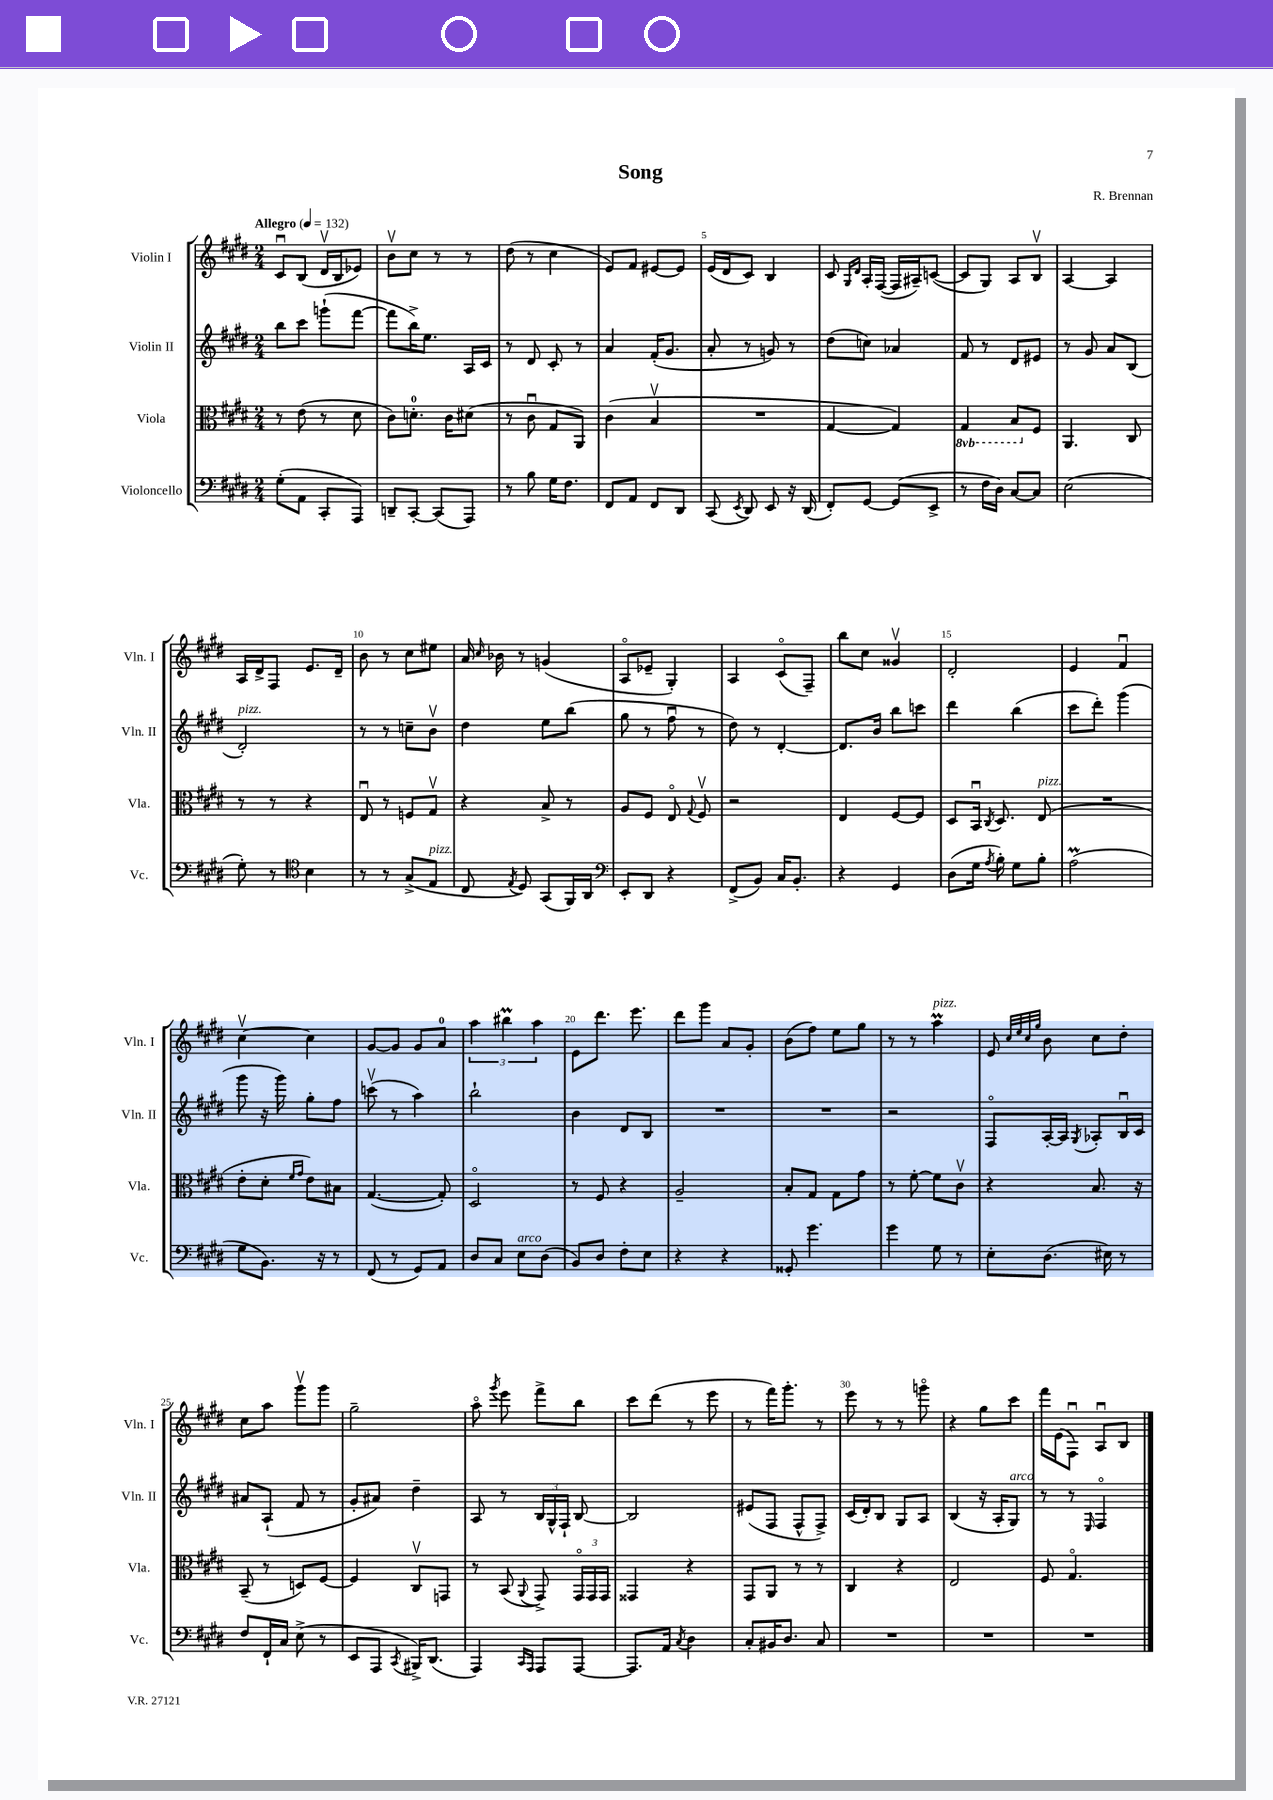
\header { title = "Song" composer = "R. Brennan" }
<<
\new StaffGroup <<
\new Staff = "s0" \with { instrumentName = "Violin I" shortInstrumentName = "Vln. I" } {
    \clef treble \key e \major \numericTimeSignature \time 2/4 \tempo "Allegro" 4 = 132
    \autoBeamOff cis'8[\downbow b8]( dis'16[\upbow b16 ees'8]) |
    b'8[\upbow cis''8] r8 r8 |
    dis''8( r8 cis''4 |
    e'8[) fis'8] eis'8[~ eis'8] |
    e'16[( dis'16 cis'8]) b4 |
    cis'8 \grace { gis16[ dis'16] } a16[-. fis16]~( fis16[ ais16--) c'8]~( |
    c'8[ gis8]) a8[ b8]\upbow |
    a4~ a4 |
    a16[ dis'16-> fis8] e'8.[ dis'16]-- |
    b'8 r8 cis''8[ eis''8] |
    a'16 \grace { cis''16 } bes'16 r8 g'4( |
    a8[\flageolet ees'8]-- gis4-.) |
    a4 cis'8[\flageolet( fis8]--) |
    b''8[ cis''8] gisis'4\upbow |
    dis'2-. |
    e'4 fis'4\downbow |
    cis''4~\upbow cis''4 |
    gis'8[~ gis'8] gis'8[ a'8]-0 |
    \tuplet 3/2 { a''4 bis''4\prall a''4 } |
    e'8[ dis'''8.] e'''8. |
    dis'''8[ gis'''8] a'8[ gis'8]-. |
    b'8[( fis''8]) e''8[ gis''8] |
    r8 r8 a''4\prall^\markup { \italic "pizz." } |
    e'8 \grace { cis''32[ e''32 cis''32 gis''32] } b'8 cis''8[ dis''8]-. |
    cis''8[ a''8] gis'''8[\upbow gis'''8] |
    gis''2-- |
    a''8\flageolet \acciaccatura { gis'''8 } e'''8 fis'''8[-> b''8] |
    cis'''8[ dis'''8]( r8 e'''8 |
    r8 fis'''16[) gis'''8.]-. r8 |
    e'''8 r8 r8 g'''8\flageolet |
    r4 gis''8[ cis'''8] |
    fis'''16[ e'16( fis8]\downbow) a8[\downbow b8] \bar "|." |
}
\new Staff = "s1" \with { instrumentName = "Violin II" shortInstrumentName = "Vln. II" } {
    \clef treble \key e \major \numericTimeSignature \time 2/4
    \autoBeamOff b''8[ cis'''8] g'''8[-!( fis'''8]~ |
    fis'''8[ b''16->) e''8.] a16[ cis'16] |
    r8 dis'8 cis'8-. r8 |
    a'4 fis'16[-.( gis'8.] |
    a'8-. r8 g'8) r8 |
    dis''8[( c''8]) aes'4 |
    fis'8 r8 dis'8[ eis'8] |
    r8 gis'8 a'8[ b8]( |
    dis'2-.^\markup { \italic "pizz." }) |
    r8 r8 c''8[-- b'8]\upbow |
    dis''4 e''8[ b''8]( |
    gis''8 r8 fis''8\downbow r8 |
    dis''8) r8 dis'4~-. |
    dis'8.[ b'16] b''8[ c'''8] |
    dis'''4 b''4( |
    cis'''8[ dis'''8]-.) gis'''4( |
    gis'''8 r16 gis'''16) gis''8[-. fis''8] |
    c'''8\upbow( r8 a''4) |
    b''2-! |
    b'4 dis'8[ b8] |
    R2 |
    R2 |
    r2 |
    fis8[\flageolet a16~-. a16] \acciaccatura { gis8 } aes8[-. b16\downbow cis'16] |
    ais'8[ a8]-!( fis'8 r8 |
    gis'8[-. ais'8]) dis''4-- |
    a8 r8 \tuplet 3/2 { b16[ gis16-^ fis16]-! } b8~ |
    b2 |
    eis'8[( fis8] fis8[-^ fis8]->) |
    cis'16[( dis'16-.) b8] gis8[ a8] |
    b4( r16 a16[-. gis8]^\markup { \italic "arco" }) |
    r8 r8 \grace { e16 } fis4\flageolet \bar "|." |
}
\new Staff = "s2" \with { instrumentName = "Viola" shortInstrumentName = "Vla." } {
    \clef alto \key e \major \numericTimeSignature \time 2/4 \set Staff.ottavationMarkups = #ottavation-simple-ordinals
    \autoBeamOff r8 e'8( r8 dis'8 |
    cis'8[) d'8.]-0-. cis'16[ dis'8]( |
    r8 cis'8\downbow gis8[ a,8]) |
    cis'4( b4\upbow |
    R2 |
    gis4~ gis4) |
    \ottava #-1 gis,4 b,8[ \ottava #0 fis8] |
    a,4. cis8 |
    r8 r8 r4 |
    e8\downbow r8 f8[ gis8]\upbow |
    r4 b8-> r8 |
    a8[ fis8] e8\flageolet \appoggiatura { gis8 } fis8\upbow |
    r2 |
    e4 fis8[~ fis8] |
    dis8[ b,16]\downbow \acciaccatura { cis8 } dis8. e8^\markup { \italic "pizz." }( |
    R2 |
    e'8[-. dis'8]-. \grace { fis'16[ gis'16] } e'8[) bis8] |
    gis4.~( gis8-.) |
    dis2\flageolet |
    r8 fis8 r4 |
    a2-- |
    b8[-. gis8] gis8[ gis'8] |
    r8 fis'8~-. fis'8[ cis'8]\upbow |
    r4 b8. r16 |
    b,8--( r8 d8[) fis8]~ |
    fis4 cis8[\upbow g,8] |
    r8 b,8( \appoggiatura { a,8 } gis,8->) \tuplet 3/2 { gis,16[\flageolet gis,16 gis,16] } |
    gisis,4 r4 |
    gis,8[ a,8] r8 r8 |
    cis4 r4 |
    e2 |
    fis8 gis4.\flageolet \bar "|." |
}
\new Staff = "s3" \with { instrumentName = "Violoncello" shortInstrumentName = "Vc." } {
    \clef bass \key e \major \numericTimeSignature \time 2/4
    \autoBeamOff gis8[-.( a,8] cis,8[-. a,,8]) |
    d,8[-- cis,8]~-. cis,8[( a,,8]) |
    r8 b8 gis16[ fis8.] |
    fis,8[ a,8] fis,8[ dis,8] |
    cis,8( \acciaccatura { e,8 } dis,8) e,8 r16 dis,16( |
    fis,8[-.) gis,8]~ gis,8[( e,8]-> |
    r8 fis16[ dis16]) cis8[~ cis8] |
    e2( |
    gis8-.) r8 \clef tenor b4 |
    r8 r8 gis8[->( e8]^\markup { \italic "pizz." } |
    cis8 \acciaccatura { e8 } dis8) gis,8[( fis,16) a,16] |
    \clef bass e,8[-. dis,8] r4 |
    fis,8[->( b,8]) cis16[ b,8.]-. |
    r4 gis,4 |
    dis8[( gis16] \acciaccatura { a8 } b16-.) gis8[ b8]-. |
    a2\prall( |
    gis8[ b,8.]) r16 r8 |
    fis,8( r8 gis,8[) a,8] |
    dis8[ cis8] e8[^\markup { \italic "arco" } dis8]( |
    b,8[) dis8] fis8[-. e8] |
    r4 r4 |
    gisis,8-. gis'4. |
    gis'4 gis8 r8 |
    e8[-. dis8.]( eis16) r8 |
    fis8[ fis,16-! cis16] e8->( r8 |
    e,8[ a,,8] \acciaccatura { cis,8 } bis,,16[->) dis,8.]( |
    a,,4) \grace { cis,16[ a,,16] } a,,8[ a,,8]~ |
    a,,8.[ a,16] \acciaccatura { cis8 } dis4 |
    cis8[-. bis,16 dis8.] cis8 |
    R2 |
    R2 |
    R2 \bar "|." |
}
>>
>>
\layout { \context { \Score \override BarNumber.break-visibility = ##(#f #t #t) barNumberVisibility = #(every-nth-bar-number-visible 5) } }
